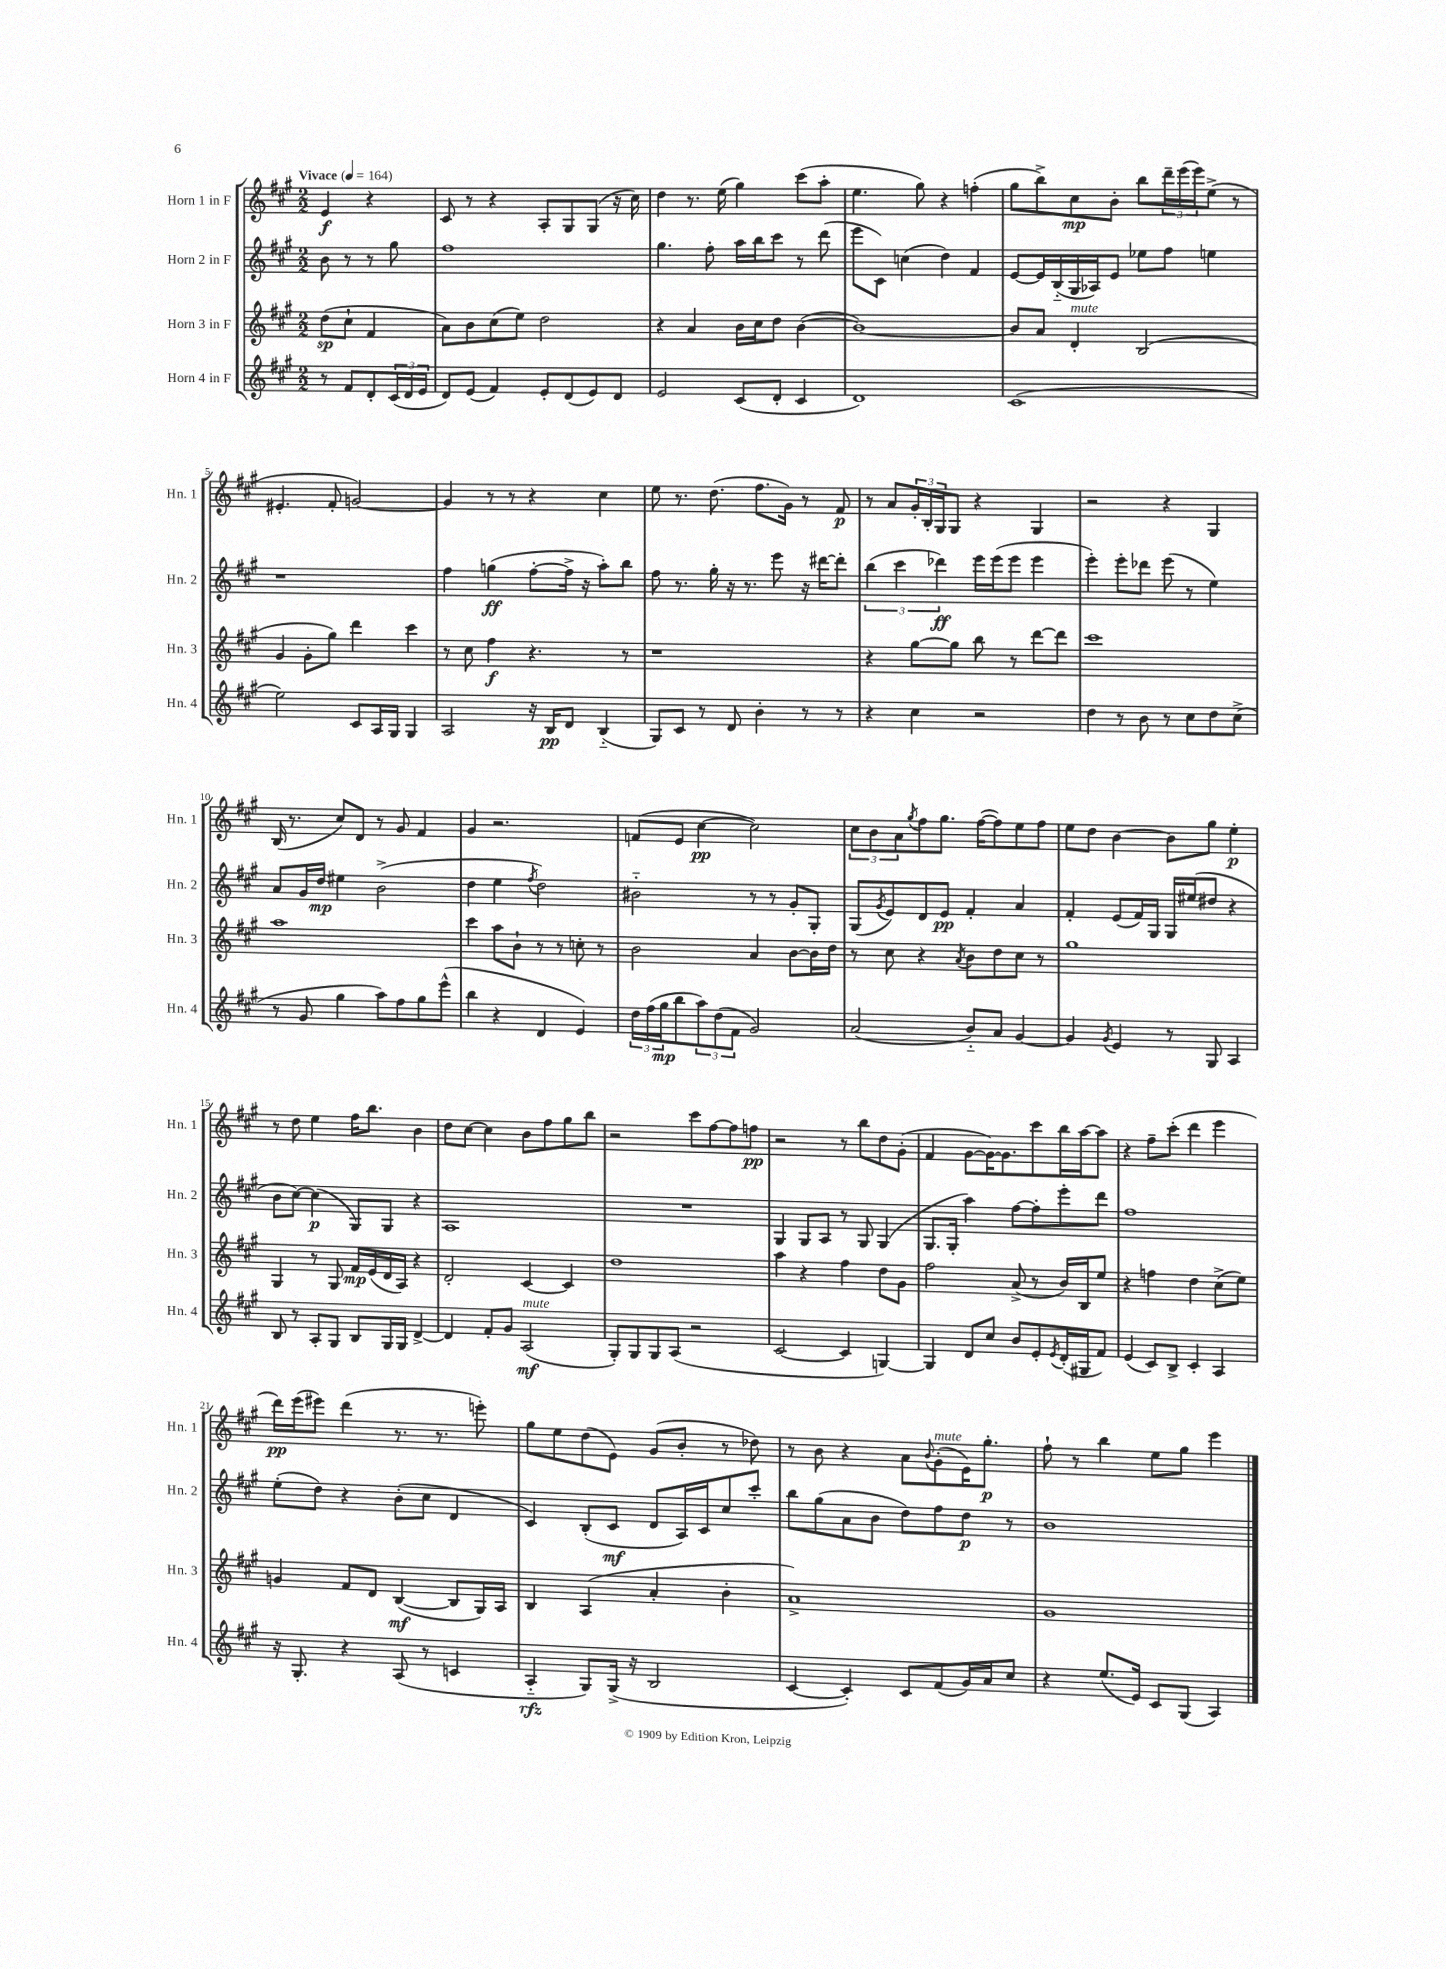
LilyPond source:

<<
\new StaffGroup <<
\new Staff = "s0" \with { instrumentName = "Horn 1 in F" shortInstrumentName = "Hn. 1" } {
    \clef treble \key a \major \numericTimeSignature \time 2/2 \partial 2 \tempo "Vivace" 4 = 164
    e'4\f r4 |
    cis'8 r8 r4 a8-. gis8 gis8( r16 cis''16) |
    d''4 r8. e''16( gis''4) cis'''8( a''8-. |
    e''4. gis''8) r4 f''4-.( |
    gis''8 b''8->) cis''8\mp b'8-. b''8 \tuplet 3/2 { d'''16-- e'''16( e'''16) } e''8->( r8 |
    eis'4.-. fis'8-. g'2~) |
    g'4 r8 r8 r4 cis''4 |
    e''8 r8. d''8.( fis''8. gis'16) r8 fis'8\p |
    r8 a'8 \tuplet 3/2 { gis'16-. b16-. gis16 } gis8 r4 gis4 |
    r2 r4 gis4 |
    b16( r8. cis''8) d'8 r8 gis'8 fis'4 |
    gis'4 r2. |
    f'8( e'8 cis''4~\pp cis''2) |
    \tuplet 3/2 { cis''8 b'8 a'8 } \acciaccatura { gis''8 } fis''8 gis''8. fis''16~( fis''8) e''8 fis''8 |
    e''8 d''8 b'4~ b'8 gis''8 e''4-.\p |
    r8 d''8 e''4 fis''16 b''8. b'4 |
    d''8 cis''8~ cis''4 b'8 fis''8 gis''8 b''8 |
    r2 cis'''8 fis''8~ fis''8 f''8\pp |
    r2 r8 b''8 d''8 gis'8-.( |
    fis'4 gis'8~ gis'16~) gis'8. cis'''8 b''16 a''16~ a''8 |
    r4 fis''8-- cis'''8-.( d'''4 e'''4 |
    d'''16\pp) e'''16( eis'''8) d'''4( r8. r8. e'''8-.) |
    gis''8 e''8 d''8( e'8) gis'8( b'8-. r8 des''8) |
    r8 b'8 r4 a'8 \appoggiatura { b'8 } gis'8-.^\markup { \italic "mute" }( e'16) gis''8.-.\p |
    fis''8-! r8 b''4 e''8 gis''8 e'''4 \bar "|." |
}
\new Staff = "s1" \with { instrumentName = "Horn 2 in F" shortInstrumentName = "Hn. 2" } {
    \clef treble \key a \major \numericTimeSignature \time 2/2 \partial 2
    b'8 r8 r8 gis''8 |
    fis''1 |
    gis''4. fis''8-. a''16 b''16 cis'''8 r8 d'''8( |
    e'''8 cis'8) c''4( d''4) fis'4 |
    e'8~ e'16 b16-_( gis16 aes16) e'8 ees''8 fis''8 e''4 |
    r1 |
    fis''4 g''4\ff( fis''8~-. fis''16-> r16 a''8-.) b''8 |
    fis''8 r8. gis''16-. r16 r8. e'''8 r16 dis'''16~ dis'''8-. |
    \tuplet 3/2 { b''4( cis'''4 des'''4\ff) } e'''16 e'''16( e'''8 e'''4 |
    e'''4-.) e'''8-. des'''8 e'''8( r8 e''4) |
    a'8 gis'16 d''16\mp eis''4 b'2->( |
    d''4 e''4 \acciaccatura { fis''8 } d''2) |
    bis'2-_ r8 r8 gis'8-. gis8-. |
    gis8( \acciaccatura { gis'8 } e'8) d'8 e'8\pp fis'4-. a'4 |
    fis'4-. e'8( fis'16) gis16 gis16 eis''16( dis''8 r4 |
    b'8 cis''8~) cis''4\p( gis8) gis8 r4 |
    a1 |
    R1 |
    gis4 gis8 a8 r8 gis8 gis4( |
    gis8. gis16-. a''4) fis''8~ fis''8-. e'''8-. d'''8 |
    fis''1 |
    e''8-.( d''8) r4 b'8-.( cis''8 d'4 |
    cis'4) b8-.( cis'8\mf d'8 a16) cis'16 cis''8 cis'''8-. |
    b''8 gis''8( a'8 b'8 d''8) fis''8 d''8\p r8 |
    b'1 \bar "|." |
}
\new Staff = "s2" \with { instrumentName = "Horn 3 in F" shortInstrumentName = "Hn. 3" } {
    \clef treble \key a \major \numericTimeSignature \time 2/2 \partial 2
    d''8\sp( cis''8-! fis'4 |
    a'8) b'8 cis''8( e''8) d''2 |
    r4 a'4 b'16 cis''16 d''8 b'4~( |
    b'1~) |
    b'8 a'8 d'4-.^\markup { \italic "mute" } b2( |
    gis'4 gis'8-. gis''8) d'''4 cis'''4 |
    r8 cis''8 fis''4\f r4. r8 |
    r1 |
    r4 gis''8~ gis''8 b''8 r8 d'''8~ d'''8 |
    cis'''1 |
    a''1 |
    cis'''4 a''8 b'8-! r8 r8 c''8-. r8 |
    b'2 a'4 b'8~ b'16 d''16 |
    r8 cis''8 r4 \acciaccatura { a'8 } b'8 d''8 cis''8 r8 |
    gis''1 |
    gis4 r8 gis8 fis'16\mp e'16( d'16 a16) r4 |
    d'2-. cis'4~ cis'4 |
    d''1 |
    a''4 r4 fis''4 d''8 gis'8 |
    fis''2 a'8->( r8 b'16) b16 e''8 |
    r4 f''4 d''4 cis''8->( e''8) |
    g'4 fis'8 d'8 b4~\mf( b8 gis16) a16 |
    b4 a4( a'4-. b'4-. |
    a'1->) |
    gis'1 \bar "|." |
}
\new Staff = "s3" \with { instrumentName = "Horn 4 in F" shortInstrumentName = "Hn. 4" } {
    \clef treble \key a \major \numericTimeSignature \time 2/2 \partial 2
    r8 fis'8 d'8-. \tuplet 3/2 { cis'16( d'16 e'16 } |
    d'8) e'8( fis'4) e'8-. d'8( e'8) d'8 |
    e'2 cis'8( d'8-. cis'4 |
    d'1) |
    cis'1( |
    e''2) cis'8 a16 gis16 gis4 |
    a2 r16 b16\pp d'8 b4-_( |
    gis8) cis'8 r8 d'8 b'4-. r8 r8 |
    r4 cis''4 r2 |
    d''4 r8 b'8 r8 cis''8 d''8 cis''8->( |
    r8 gis'8 gis''4 a''8) fis''8 gis''8 e'''8-^( |
    b''4 r4 d'4 e'4) |
    \tuplet 3/2 { d''16 fis''16( gis''16\mp } b''8 \tuplet 3/2 { a''8) d''8( fis'8 } gis'2) |
    a'2( b'8-_) a'8 gis'4~ |
    gis'4 \acciaccatura { gis'8 } e'4 r8 gis8 a4 |
    b8 r8 a8-. gis8 b8 gis16 gis16 d'4~-> |
    d'4 fis'8-. gis'8 a2\mf^\markup { \italic "mute" }( |
    gis8-.) gis8 gis8 a8( r2 |
    cis'2~ cis'4 g4~) |
    g4 d'8 cis''8 b'8 e'8-. \acciaccatura { e'8 } d'16-.( gis16 fis'8) |
    e'4( cis'8) b8-> cis'4-. a4 |
    r16 gis8.-. r4 a8( r8 c'4 |
    a4-_\rfz gis8) gis16->( r16 b2 |
    cis'4~ cis'4-.) cis'8 fis'8( gis'16) a'16 cis''8 |
    r4 e''8.( e'16) cis'8 gis8( a4) \bar "|." |
}
>>
>>
